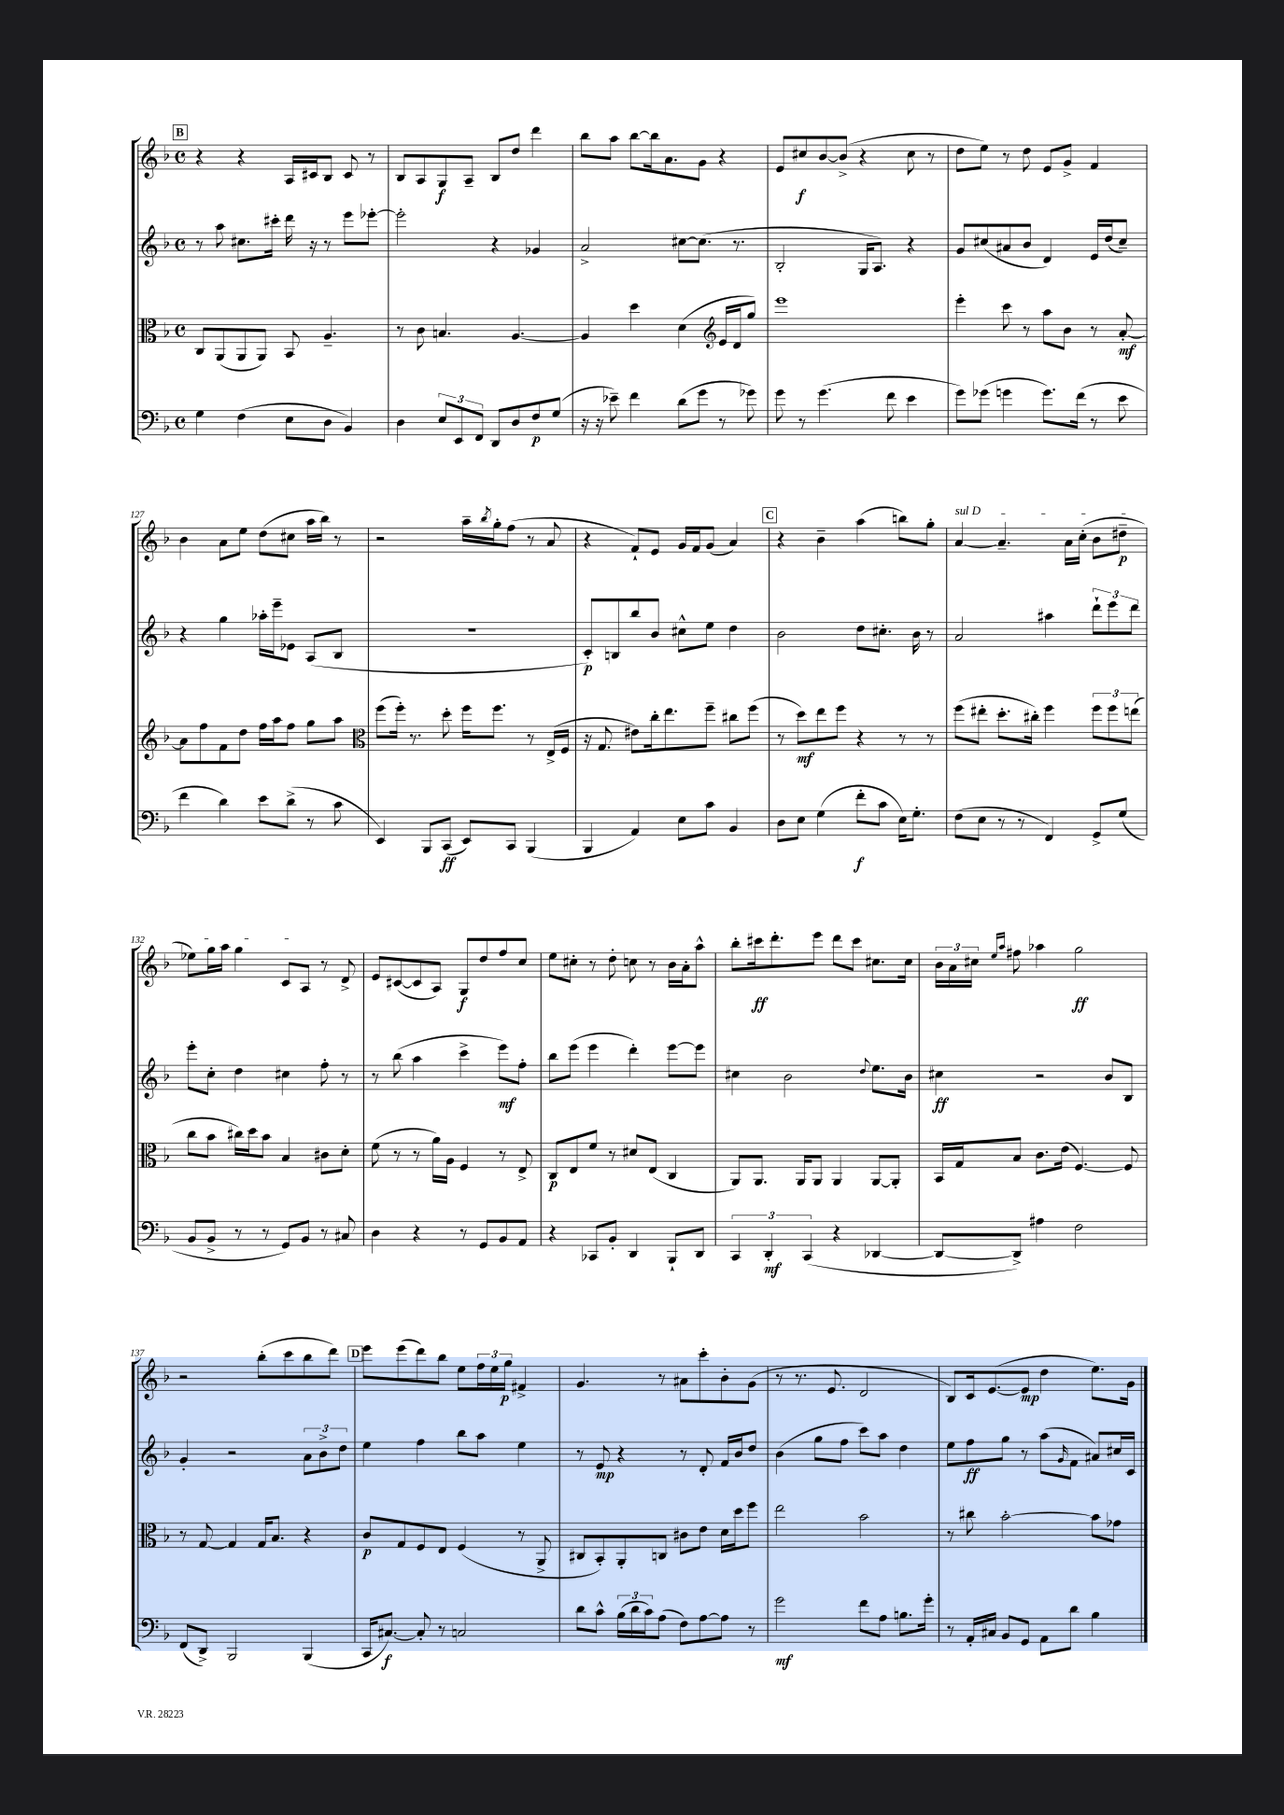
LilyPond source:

<<
\new StaffGroup <<
\new Staff = "s0" {
    \clef treble \key f \major \defaultTimeSignature \time 4/4
    \mark \markup { \box "B" } r4 r4 a16 cis'16 bes8 cis'8 r8 |
    bes8 a8 g8\f a8-- bes8 d''8 d'''4 |
    bes''8 a''8 bes''8~ bes''16 a'8. g'8 r4 |
    e'8 cis''8\f bes'8~ bes'8->( r4 cis''8 r8 |
    d''8 e''8) r8 d''8 e'8 g'8-> f'4 |
    bes'4 a'8 e''8 d''8( cis''8 a''16 bes''16) r8 |
    r2 a''16-- \acciaccatura { bes''8 } g''16-. f''8( r8 a'8 |
    r4 f'8-!) e'8 g'16 f'16 g'8( a'4) |
    \mark \markup { \box "C" } r4 bes'4-- a''4( b''8) g''8-. |
    \once \override TextSpanner.bound-details.left.text = \markup { \italic "sul D" } a'4~\startTextSpan a'4.-- a'16 c''16-.( bes'8 dis''8--\p |
    ees''8) g''16 a''16 g''4 c'8 a8\stopTextSpan r8 d'8-> |
    e'8 cis'8~( cis'8 a8) g8\f d''8 f''8 c''8 |
    e''8 cis''8-. r8 d''8-. c''8 r8 bes'16 a'16-. a''8-^ |
    bes''8-. cis'''16\ff d'''8.-. e'''8 d'''8 cis'''8 cis''8. cis''16 |
    \tuplet 3/2 { bes'16 a'16 cis''16 } \grace { e''16 a''16 } fis''8 aes''4 g''2\ff |
    r2 bes''8-.( c'''8 bes''8 d'''8) |
    \mark \markup { \box "D" } e'''8 e'''8( d'''8) bes''8 e''8 \tuplet 3/2 { f''16 e''16 g''16\p } fis'4-> |
    g'4. r8 ais'8 c'''8-. bes'8-. g'8( |
    r8 r8. e'8. d'2 |
    bes8) c'16 e'8.~( e'8\mp d''4 e''8.) g'16 \bar "|." |
}
\new Staff = "s1" {
    \clef treble \key f \major \defaultTimeSignature \time 4/4
    \mark \markup { \box "B" } r8 a''8 cis''8. cis'''16-. d'''16 r16 r8 e'''8 ees'''8~-. |
    ees'''2-. r4 ges'4 |
    a'2-> cis''8~ cis''8.( r8. |
    bes2-. g16 a8.) r4 |
    g'8 cis''8( ais'8 bes'8 d'4) e'16 d''16( cis''8--) |
    r4 g''4 aes''16-. e'''16-- ees'8 a8( bes8 |
    R1 |
    c'8-.\p) b8 bes''8 bes'8 cis''8-^ e''8 d''4 |
    \mark \markup { \box "C" } bes'2 d''8 cis''8.-. bes'16 r8 |
    a'2 ais''4 \tuplet 3/2 { d'''8-! e'''8 d'''8 } |
    e'''8-. c''8-. d''4 cis''4 f''8-. r8 |
    r8 bes''8( a''4 c'''4-> e'''8\mf) f''8-. |
    bes''8 e'''8( e'''4 d'''4-.) e'''8~ e'''8 |
    cis''4 bes'2 \appoggiatura { d''8 } e''8. bes'16 |
    cis''4\ff r2 bes'8 bes8 |
    g'4-. r2 \tuplet 3/2 { a'8 bes'8-> d''8 } |
    \mark \markup { \box "D" } e''4 f''4 bes''8 a''8 e''4 |
    r8 e'8\mp r4 r8 d'8-. f'16 bes'16 d''8 |
    bes'4( g''8 f''8 c'''8) a''8 d''4 |
    e''8 f''8\ff g''8 r8 a''8( \grace { g'16 } f'8 ais'8) cis''16 c'16 \bar "|." |
}
\new Staff = "s2" {
    \clef alto \key f \major \defaultTimeSignature \time 4/4
    \mark \markup { \box "B" } c8 a,8( a,8 a,8) bes,8 a4.-- |
    r8 c'8 b4. a4.~ |
    a4 d''4 d'4( \clef treble e'16 d'16 g''8) |
    e'''1 |
    e'''4-. c'''8 r8 a''8 bes'8 r8 a'8~-.\mf |
    a'8 f''8 f'8 d''8 f''16 a''16 f''8 g''8 a''8 |
    \clef alto f''8( f''16-.) r8. d''8-. f''16 f''8. r8 e16->( f16 |
    r16 g8. eis'8) c''16-. e''8. f''8-- cis''8 f''8( |
    \mark \markup { \box "C" } r8 d''8\mf) e''8 f''8 r4 r8 r8 |
    f''8( eis''8-. d''8.-. cis''16-.) f''4 \tuplet 3/2 { f''8 f''8 e''8( } |
    c''8 bes'8 cis''16) d''16 bes'8 bes4 cis'8 d'8-. |
    f'8( r8 r8 a'16) a16 f4 r8 e8-> |
    c8\p e8 f'8 r8 dis'8 e8( c4 |
    a,8) a,8. a,16 a,8 a,4 a,8~ a,8-. |
    bes,16 g16 bes8 c'8. e'16( f4.~) f8 |
    r8 g8~ g4 g16 bes8. r4 |
    \mark \markup { \box "D" } c'8\p g8 f8 e8 f4( r8 a,8-> |
    cis8 bes,8-.) a,8-. c8 cis'8 e'8 d'16 d''16 f''8 |
    e''2 bes'2 |
    r8 cis''8 bes'2~-. bes'8 ges'8 \bar "|." |
}
\new Staff = "s3" {
    \clef bass \key f \major \defaultTimeSignature \time 4/4
    \mark \markup { \box "B" } g4 f4( e8 d8 bes,4) |
    d4 \tuplet 3/2 { e8 e,8 f,8 } d,8 d8 f8\p g8( |
    r16 r16 ees'8--) f'4 d'8( g'8 r8 ges'8) |
    g'8 r8 g'4.( f'8 e'4 |
    g'8) ges'8( g'4 g'8.) f'16( r8 e'8 |
    f'4 d'4) e'8 d'8->( r8 c'8 |
    e,4) bes,,8 c,8\ff( e,8) c,8 bes,,4( |
    bes,,4 a,4) e8 c'8 bes,4 |
    \mark \markup { \box "C" } d8 e8 g4( f'8-.\f c'8 e16) g8.-. |
    f8( e8 r8 r8 f,4) g,8-> g8( |
    bes,8 bes,8-> r8 r8 g,8) bes,8 r8 cis8 |
    d4 r4 r8 g,8 bes,8 a,8 |
    r4 ces,8 bes,8-. d,4 bes,,8-! d,8 |
    \tuplet 3/2 { c,4 d,4-.\mf c,4( } r4 des,4~ |
    des,8~ des,8->) ais4 f2 |
    f,8( d,8->) bes,,2 bes,,4( |
    \mark \markup { \box "D" } c,16 cis8.~\f) cis8-. r8 c2 |
    d'8 c'8-^ \tuplet 3/2 { bes16( d'16 c'16) } a8( f8) a8~ a8 r8 |
    g'2\mf f'8 a8 b8. g'16-. |
    r8 a,16-. cis16 bes,8 g,8 a,8 d'8 bes4 \bar "|." |
}
>>
>>
\layout { \context { \Score currentBarNumber = #122 } }
